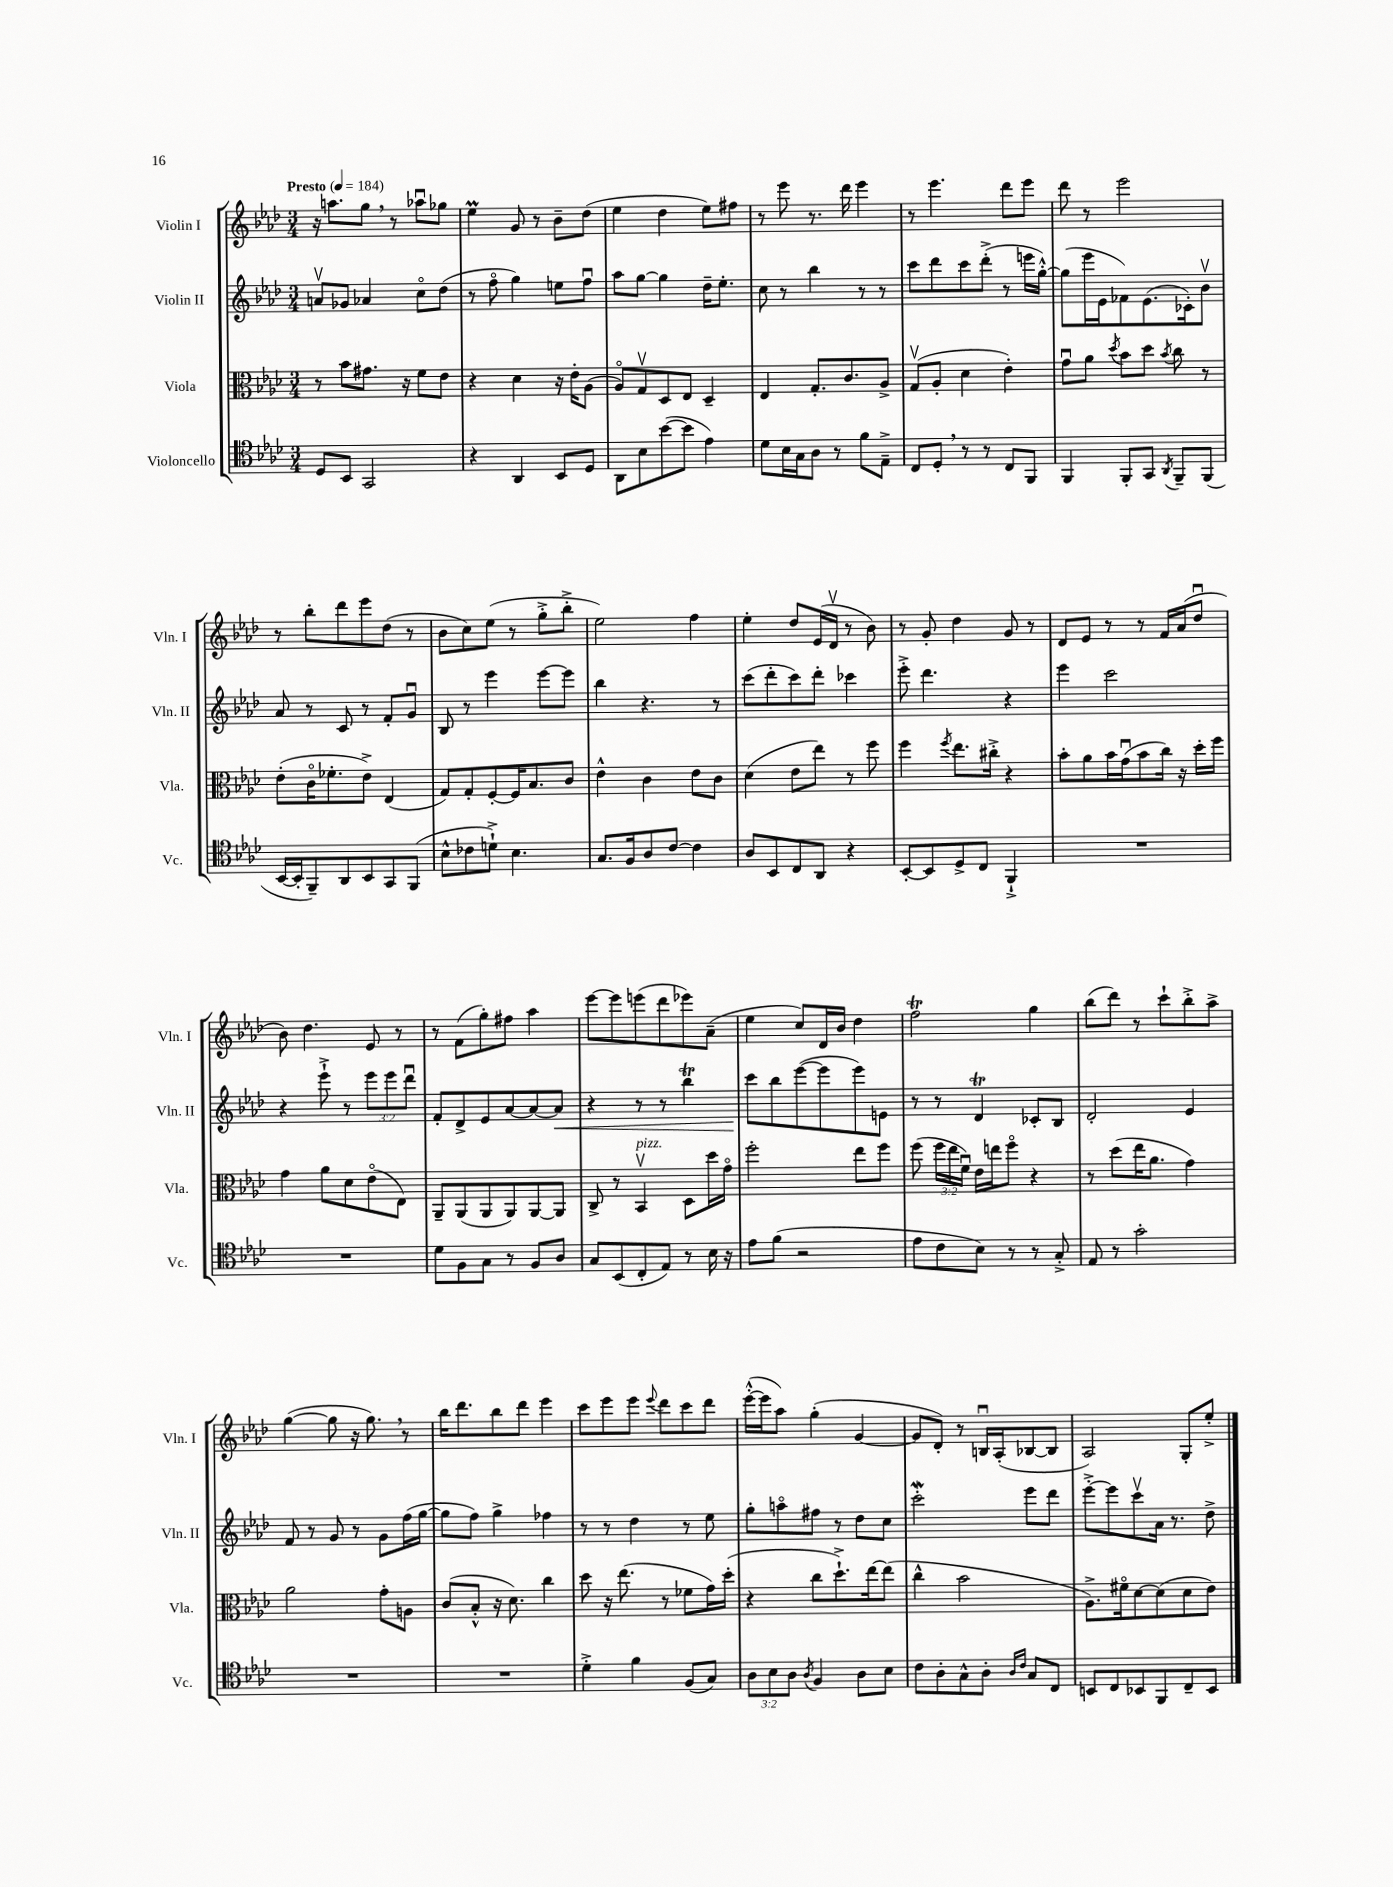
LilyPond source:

<<
\new StaffGroup <<
\new Staff = "s0" \with { instrumentName = "Violin I" shortInstrumentName = "Vln. I" } {
    \clef treble \key aes \major \numericTimeSignature \time 3/4 \tempo "Presto" 4 = 184
    \autoBeamOff r16 a''8.[ g''8] \breathe r8 aes''8[\downbow ges''8] |
    ees''4\prall g'8 r8 bes'8[-- des''8]( |
    ees''4 des''4 ees''8[) fis''8] |
    r8 ees'''8 r8. des'''16 ees'''4 |
    r8 ees'''4. des'''8[ ees'''8] |
    des'''8 r8 ees'''2 |
    r8 bes''8[-. des'''8 ees'''8 des''8]( r8 |
    bes'8[ c''8) ees''8]( r8 g''8[-.-> bes''8]-.-> |
    ees''2) f''4 |
    ees''4-. des''8[ ees'16( des'16]\upbow r8 bes'8) |
    r8 g'8-. des''4 g'8 r8 |
    des'8[ ees'8] r8 r8 f'16[ aes'16( des''8]\downbow |
    bes'8) des''4. ees'8 r8 |
    r8 f'8[( g''8-.) fis''8] aes''4 |
    ees'''8[~ ees'''8 e'''8( des'''8 ees'''8) aes'8]--( |
    ees''4 c''8[) des'16 bes'16] des''4 |
    f''2\trill g''4 |
    bes''8[( des'''8]) r8 c'''8[-! bes''8-.-> aes''8]-> |
    g''4~( g''8 r16 g''8.) \breathe r8 |
    bes''16[ des'''8. bes''8 des'''8] ees'''4 |
    c'''8[ ees'''8 ees'''8] \appoggiatura { ees'''8 } des'''8[ c'''8 des'''8] |
    ees'''16[~-.-^( ees'''16 aes''8]) g''4-.( g'4~ |
    g'8[ des'8]-.) r8 b16[\downbow aes16-.( bes8~ bes8] |
    aes2) g8[-. ees''8]-.-> \bar "|." |
}
\new Staff = "s1" \with { instrumentName = "Violin II" shortInstrumentName = "Vln. II" } {
    \clef treble \key aes \major \numericTimeSignature \time 3/4 \override Staff.TupletNumber.text = #tuplet-number::calc-fraction-text
    \autoBeamOff a'8[\upbow ges'8] aes'4 c''8[\flageolet des''8]( |
    r8 f''8\flageolet g''4) e''8[ f''8]\downbow |
    aes''8[ g''8]~ g''4 des''16[-- ees''8.]-. |
    c''8 r8 bes''4 r8 r8 |
    c'''8[ des'''8 c'''8 des'''8]-.->( r8 e'''16[ g''16]~-.-^) |
    g''8[( ees'''16 ees'16 fes'8) ees'8.( ces'16-.) bes'8]\upbow |
    aes'8 r8 c'8 r8 f'8[-. g'8]\downbow |
    bes8 r8 ees'''4 ees'''8[~ ees'''8] |
    bes''4 r4. r8 |
    c'''8[( des'''8-. c'''8) des'''8]-. ces'''4 |
    ees'''8-.-> des'''4. r4 |
    ees'''4 c'''2 |
    r4 ees'''8-!-> r8 \tuplet 3/2 { ees'''8[ ees'''8 des'''8]\downbow } |
    f'8[-. des'8-> ees'8 aes'8~ aes'8~ aes'8]\< |
    r4 r8 r8 bes''4\trill |
    c'''8[\! bes''8 ees'''8~( ees'''8 ees'''8) e'8] |
    r8 r8 des'4\trill ces'8[-. bes8] |
    des'2-. ees'4 |
    f'8 r8 g'8 r8 g'8[ f''16( g''16]~ |
    g''8[ f''8]) g''4-> fes''4 |
    r8 r8 des''4 r8 ees''8 |
    g''8[-. a''8\flageolet fis''8] r8 des''8[ c''8] |
    c'''2-.\mordent ees'''8[ des'''8] |
    ees'''8[~-.-> ees'''8 c'''8\upbow aes'16] r8. des''8-> \bar "|." |
}
\new Staff = "s2" \with { instrumentName = "Viola" shortInstrumentName = "Vla." } {
    \clef alto \key aes \major \numericTimeSignature \time 3/4 \override Staff.TupletNumber.text = #tuplet-number::calc-fraction-text
    \autoBeamOff r8 bes'8[ gis'8.] r16 f'8[ ees'8] |
    r4 des'4 r16 ees'16[-. aes8]( |
    aes8[\flageolet) g8\upbow des8 ees8] des4-- |
    ees4 g8.[-. c'8. aes8]-> |
    g8[\upbow( aes8]-. des'4 ees'4-.) |
    g'8[\downbow aes'8] \acciaccatura { des''8 } bes'8[ des''8] \acciaccatura { bes'8 } c''8 r8 |
    ees'8[-.( c'16\flageolet fes'8.-. ees'8]->) ees4( |
    g8[) g8-. f8~-. f16 bes8. c'8] |
    ees'4-^ c'4 ees'8[ c'8] |
    des'4( ees'8[ ees''8]) r8 f''8 |
    f''4 \acciaccatura { f''8 } ees''8.[ cis''16]-.-> r4 |
    bes'8[-. aes'8 bes'16 g'16\downbow( bes'8 c''16]) r16 des''16[-. f''16] |
    g'4 aes'8[ des'8 ees'8\flageolet( ees8]) |
    aes,8[-- aes,8( aes,8 aes,8) aes,8~ aes,8] |
    c8-> r8 bes,4\upbow^\markup { \italic "pizz." } des8[ des''16 g'16]\flageolet |
    f''2-. ees''8[ f''8] |
    f''8( \tuplet 3/2 { f''16[ ees''16 f'16]\downbow) } ees'16[ e''16 f''8]\flageolet r4 |
    r8 des''8[( ees''16 aes'8.] g'4) |
    aes'2 g'8[-. a8] |
    c'8[( bes8]-.-^ r16 des'8.) c''4 |
    des''8 r16 ees''8.( r8 fes'8[ g'16) des''16]-.( |
    r4 c''8[ des''8.-!->) ees''16~ ees''8]( |
    c''4-^ bes'2 |
    aes8.[->) fis'16\flageolet des'8~ des'8( des'8 ees'8]) \bar "|." |
}
\new Staff = "s3" \with { instrumentName = "Violoncello" shortInstrumentName = "Vc." } {
    \clef tenor \key aes \major \numericTimeSignature \time 3/4 \override Staff.TupletNumber.text = #tuplet-number::calc-fraction-text
    \autoBeamOff des8[ bes,8] g,2 |
    r4 aes,4 bes,8[ des8] |
    aes,8[ bes8 bes'8~( bes'8] ees'4) |
    des'8[ bes16 g16 aes8] r8 f'8[ ees8]---> |
    c8[ des8]-. \breathe r8 r8 c8[ f,8] |
    f,4 f,8[-. g,8] \acciaccatura { aes,8 } f,8[-- f,8]( |
    bes,16[~ bes,16-. f,8--) aes,8 bes,8 g,8 f,8]( |
    bes8[-^ ces'8 d'8]-!->) bes4. |
    g8.[ f16 aes8 c'8]~ c'4 |
    aes8[ bes,8 c8 aes,8] r4 |
    bes,8[~-. bes,8 des8-> c8] f,4-!-> |
    R2. |
    R2. |
    des'8[ f8 g8] r8 f8[ aes8] |
    g8[ bes,8( c8-. ees8]) r8 bes16 r16 |
    ees'8[ f'8]( r2 |
    ees'8[ c'8 bes8]) r8 r8 g8-.-> |
    ees8 r8 g'2-. |
    R2. |
    R2. |
    des'4-.-> f'4 f8[( g8]) |
    \tuplet 3/2 { aes8[ bes8 aes8] } \acciaccatura { aes8 } f4 aes8[ bes8] |
    c'8[ aes8-. g8-^ aes8]-. \grace { aes16[ c'16] } g8[ c8] |
    b,8[ c8 bes,8 f,8 c8-- bes,8] \bar "|." |
}
>>
>>
\layout { \context { \Score \remove "Bar_number_engraver" } }
